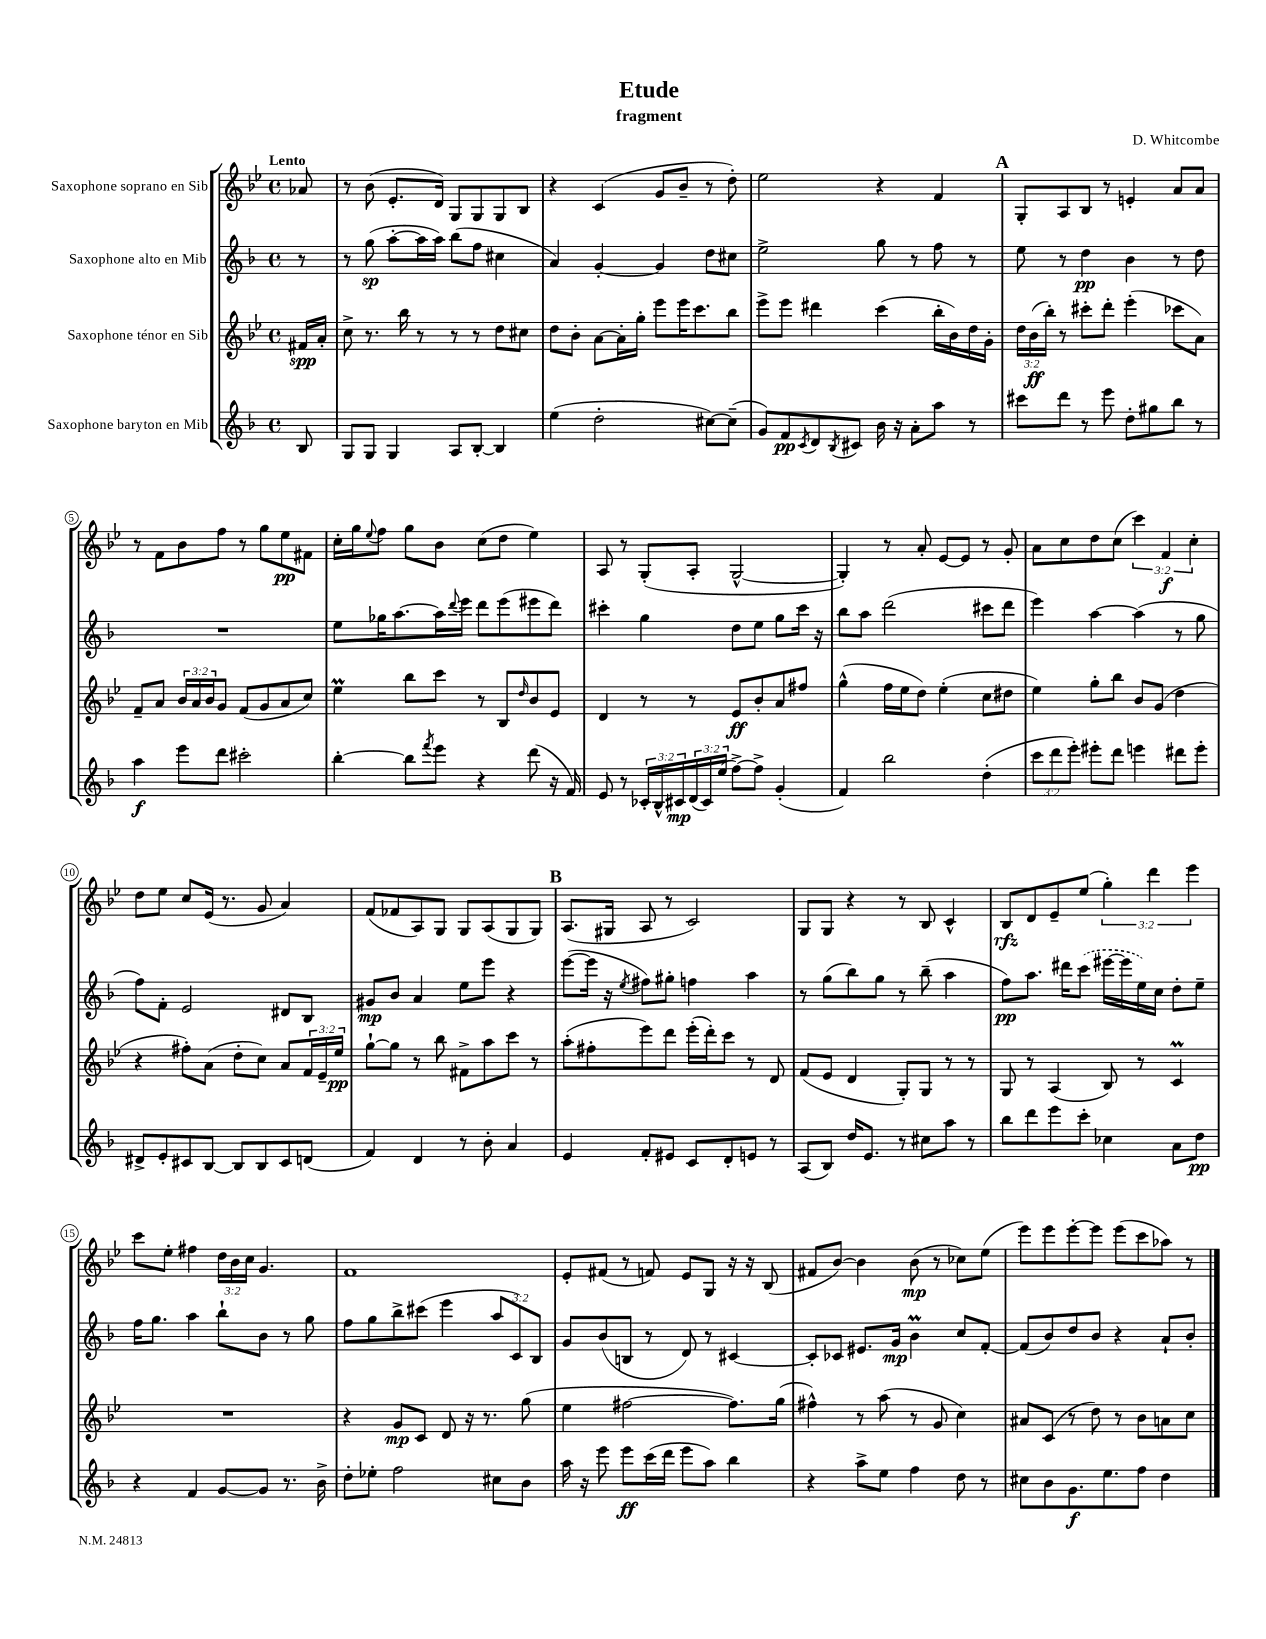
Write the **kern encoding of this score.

**kern	**kern	**kern	**kern
*staff4	*staff3	*staff2	*staff1
*clefG2	*clefG2	*clefG2	*clefG2
*k[b-]	*k[b-e-]	*k[b-]	*k[b-e-]
*M4/4	*M4/4	*M4/4	*M4/4
*met(c)	*met(c)	*met(c)	*met(c)
8B-	16f#	8r	8a-
.	16a'	.	.
=	=	=	=
8G	8cc^	8r	8r
8G	8.r	(8gg	(8b-
4G	.	[8aa'	8.e-'
.	16bb-	.	.
.	8r	16aa]	.
.	.	16aa)	16d)
8A	8r	(8bb-	8G
[8B-'	8r	8ff	8G
4B-]	8dd	4cc#	8G
.	8cc#	.	8B-
=	=	=	=
(4ee	8dd	4a)	4r
.	8b-'	.	.
2dd'	[8a	[4g'	(4c
.	16a']	.	.
.	16gg'	.	.
.	8eee-	4g]	8g
.	16eee-	.	8b-~
.	8.ccc	.	.
[8cc#)	.	8dd	8r
(8cc#~]	8bb-	8cc#	8dd')
=	=	=	=
8g)	8eee-^	2ee^	2ee-
8f	8eee-	.	.
8qc	.	.	.
8d	4ddd#	.	.
8qB-	.	.	.
8c#	.	.	.
16b-	(4ccc	8gg	4r
16r	.	.	.
8a'	.	8r	.
8aa	16bb-'	8ff	4f
.	16b-)	.	.
8r	16dd	8r	.
.	16g'	.	.
=	=	=	=
8ccc#	24dd	8ee	8G'
.	(24b-	.	.
.	24bb-')	.	.
8ddd	8r	8r	8A
8r	8ccc#'	4dd	8B-
8eee	8ddd'	.	8r
8dd'	(4eee-'	4b-	4e'
8gg#	.	.	.
8bb-	8ccc-	8r	8a
8r	8a)	8dd	8a
=	=	=	=
4aa	8f~	1r	8r
.	8a	.	8f
8eee	24b-	.	8b-
.	24a	.	.
.	24b-	.	.
8ddd	8g	.	8ff
2ccc#'	(8f	.	8r
.	8g	.	8gg
.	8a	.	8ee-
.	8cc)	.	8f#
=	=	=	=
[4bb-'	4ee-	8ee	16cc'
.	.	.	16gg
.	.	.	8qqee-
.	.	16gg-	8ff
.	.	[8.aa	.
8bb-]	8bb-	.	8gg
8qfff	.	.	.
8eee	8ccc	16aa]	8b-
.	.	8qqddd	.
.	.	16eee	.
4r	8r	8ddd	(8cc
.	8B-	(8eee	8dd
.	16qqdd	.	.
(8ddd	8b-	8eee#	4ee-)
16r	8e-	8ddd)	.
16f)	.	.	.
=	=	=	=
8e	4d	4ccc#'	8A
8r	.	.	8r
24c-'	8r	4gg	(8G'
24B-^^	.	.	.
24c#	.	.	.
(24d	8r	.	8A'
24c#)	.	.	.
(24ee	.	.	.
[8ff^)	8e-	8dd	[2G^^
8ff^]	8b-'	8ee	.
(4g'	8a	8gg	.
.	8ff#	16ccc#	.
.	.	16r	.
=	=	=	=
4f)	(4gg^^	8bb-	4G'])
.	.	8aa	.
2bb-	16ff	(2ddd	8r
.	16ee-	.	.
.	8dd)	.	8a'
.	(4ee-'	.	[8e-
.	.	.	8e-]
(4dd'	8cc	8ccc#	8r
.	8dd#	8ddd	8g'
=	=	=	=
12ccc	4ee-)	4eee)	8a
12ddd	.	.	.
.	.	.	8cc
12eee')	.	.	.
8eee#'	8gg'	[4aa	8dd
8ddd	8bb-	.	(8cc
4eee	8b-	(4aa]	6ccc)
.	(8g	.	.
.	.	.	6f
8ddd#	4dd	8r	.
.	.	.	6cc'
8eee'	.	8gg	.
=	=	=	=
8d#^	4r	8ff)	8dd
8e'	.	8f'	8ee-
8c#	8ff#')	2e	8cc
[8B-	(8a	.	(16e-
.	.	.	8.r
8B-]	8dd'	.	.
8B-	8cc)	.	8g
8c#	8a	8d#	4a)
(8d	24f	8B-	.
.	24e-~	.	.
.	24ee-	.	.
=	=	=	=
4f)	[8gg`	8g#	(8f
.	8gg]	8b-	8f-
4d	8r	4a	8A)
.	8bb-	.	8G
8r	8f#^	8ee	8G
8b-'	8aa	8eee	(8A
4a	8ccc	4r	8G
.	8r	.	8G)
=	=	=	=
4e	(8aa'	([8eee	(8.A
.	8ff#'	16eee]	.
.	.	16r	16G#
.	.	8qee	.
8f'	8eee-)	8ff#)	8A
8e#	8ddd	8gg#'	8r
8c	(16eee-'	4ff	2c)
.	16ddd')	.	.
8d'	8ccc	.	.
8e	8r	4aa	.
8r	8d	.	.
=	=	=	=
(8A	(8f	8r	8G
8B-)	8e-	(8gg	8G
16dd	4d	8bb-)	4r
8.e	.	.	.
.	.	8gg	.
8r	8G')	8r	8r
8cc#	8G	(8bb-~	8B-
8aa	8r	4aa	4c^^
8r	8r	.	.
=	=	=	=
8bb-	8G	8ff)	8B-
8ddd	8r	8.aa	8d
8eee	(4A	.	8e-~
.	.	16ddd#	.
8ccc'	.	(8ccc	(8ee-
4cc-	8B-)	[16eee#	6gg')
.	.	16eee#]	.
.	8r	16ee)	.
.	.	.	6ddd
.	.	16cc	.
8a	4c	8dd'	.
.	.	.	6eee-
8dd	.	8ee~	.
=	=	=	=
4r	1r	16ff	8ccc
.	.	8.gg	.
.	.	.	8ee-'
4f	.	4aa	4ff#
[8g	.	8bb-`	24dd
.	.	.	24b-
.	.	.	24cc
8g]	.	8b-	4.g
8.r	.	8r	.
.	.	8gg	.
16b-^	.	.	.
=	=	=	=
8dd'	4r	8ff	1f
8ee-'	.	8gg	.
2ff	8g	8bb-^	.
.	8c	(8ccc#	.
.	8d	4eee	.
.	16r	.	.
.	8.r	.	.
8cc#	.	12aa	.
.	.	12c)	.
8b-	(8gg	.	.
.	.	12B-	.
=	=	=	=
16aa	4ee-	8g	8e-'
16r	.	.	.
8eee	.	(8b-	(8f#
8eee	[2ff#	8B	8r
(16ccc	.	8r	8f)
16ddd	.	.	.
8eee	.	8d)	8e-
8aa)	.	8r	8G
4bb-	8.ff#])	[4c#	16r
.	.	.	16r
.	.	.	(8B-
.	(16gg	.	.
=	=	=	=
4r	4ff#^^)	8c#']	8f#
.	.	8c-	[8b-)
8aa^	8r	8.e#	4b-]
8ee	(8aa	.	.
.	.	16g	.
4ff	8r	4b-	(8b-
.	8g	.	8r
8dd	4cc)	8cc	8cc-)
8r	.	[8f'	(8ee-
=	=	=	=
8cc#	8a#	(8f]	8eee-)
8b-	(8c	8b-)	8eee-
8.g	8r	8dd	[8eee-'
.	8dd)	8b-	8eee-]
8.ee	.	.	.
.	8r	4r	(8eee-
8ff	8b-	.	8ccc
4dd	8a	8a`	8aa-)
.	8cc	8b-'	8r
==	==	==	==
*-	*-	*-	*-
